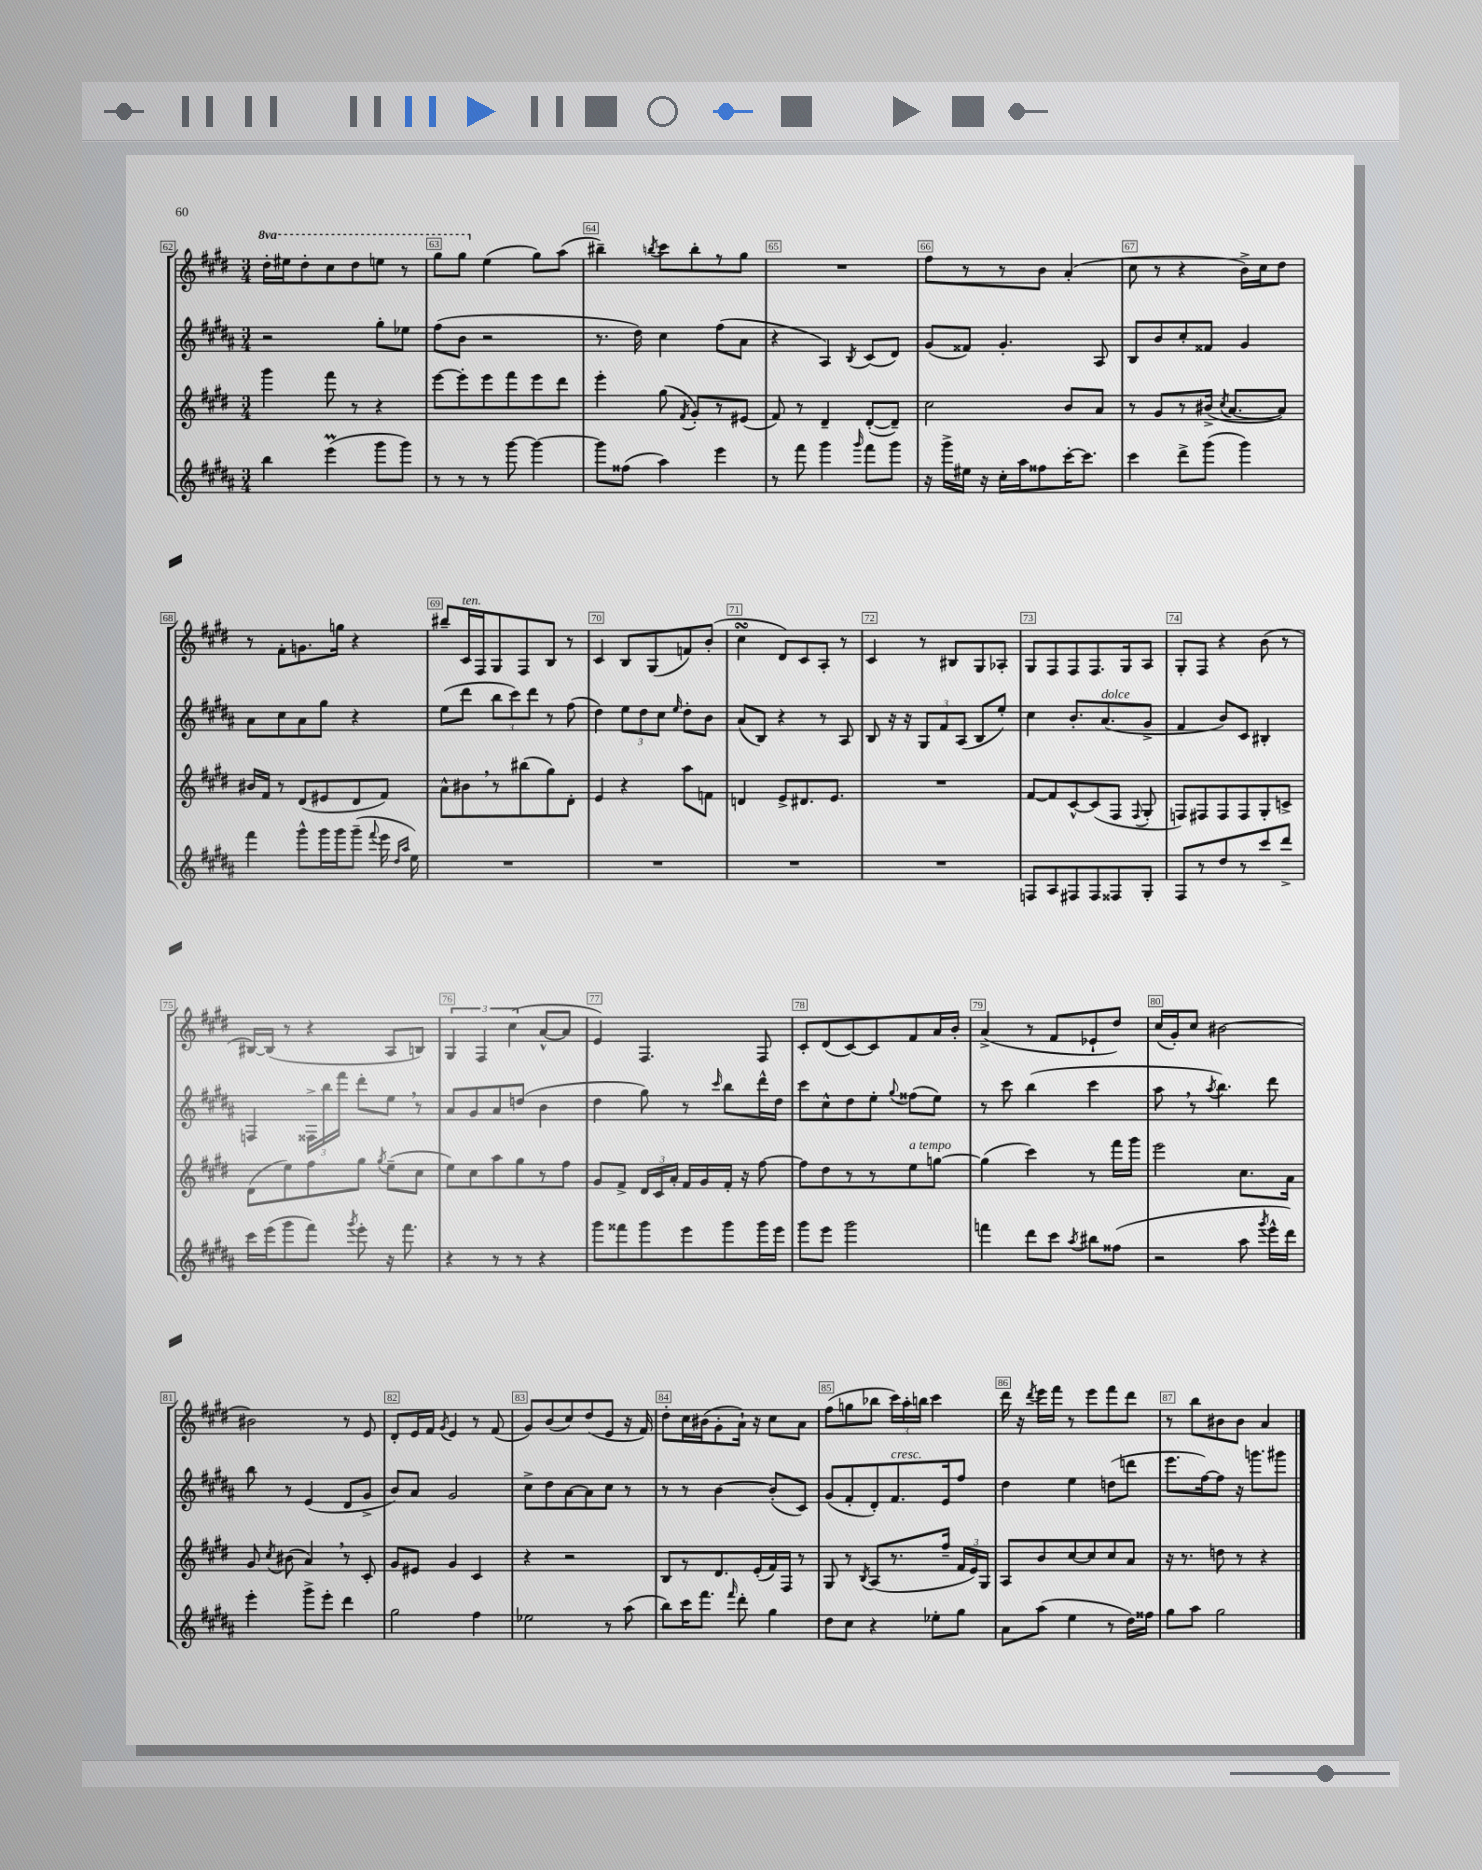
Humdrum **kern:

**kern	**kern	**kern	**kern
*part4	*part3	*part2	*part1
*staff4	*staff3	*staff2	*staff1
*clefG2	*clefG2	*clefG2	*clefG2
*k[f#c#g#d#a#]	*k[f#c#g#d#]	*k[f#c#g#d#a#]	*k[f#c#g#d#]
*M3/4	*M3/4	*M3/4	*M3/4
*	*	*	*8va
=62	=62	=62	=62
4bb\	4ggg#\	2r	16ddd#'\LL
.	.	.	16eee#X\J
.	.	.	8ddd#'\
(4eeeM\	8fff#\	.	8ccc#\
.	8r	.	8ddd#\
8ggg#\L	4r	8gg#'\L	8eeen\J
8ggg#\J)	.	8ee-X\J	8r
=63	=63	=63	=63
8r	[8eee\L	(8ff#\L	8ggg#\L
8r	8eee'\]	8b\J	8ggg#\J
*	*	*	*X8va
8r	8eee\	2r	(4ee\
[8ggg#\	8fff#\	.	.
4ggg#\_	8eee\	.	8gg#\L)
.	8ddd#\J	.	(8aa\J
=64	=64	=64	=64
8ggg#\L]	4eee'\	8.r	4bb#X~\)
(8ff##X\J	.	.	.
.	.	16dd#\)	.
.	.	.	8qbbn/
4aa#\)	(8gg#\	4cc#\	8ccc#\L
.	8qf#/	.	.
.	8g#'/L)	.	8bb'\
4eee\	8r	(8ff#\L	8r
.	(8e#X/J	8a#\J	8gg#\J
=65	=65	=65	=65
8r	8f#/)	4r	2.r
8fff#\	8r	.	.
4ggg#\	4d#~/	4A#/)	.
16qqggg#/	.	8qB/	.
8fff#\L	([8d#'/L	(8c#/L	.
8ggg#\J	8d#~/J])	8d#/J)	.
=66	=66	=66	=66
16r	2cc#\	(8g#/L	8ff#\L
16ggg#^\LL	.	.	.
16ee#X\JJ	.	8f##X/J)	8r
16r	.	.	.
16cc#'\LL	.	4.g#'/	8r
16aa#\J	.	.	.
8ff##X\	.	.	8b\J
[16ccc#'\K	8b/L	.	(4a'/
8.ccc#\J]	.	.	.
.	8a/J	8A#/	.
=67	=67	=67	=67
4ccc#\	8r	8B/L	8cc#\
.	8g#/L	8b/	8r
8ddd#^\L	8r	8cc#'/	4r
(8ggg#\J	(16b#X^/Jk	8f##X/J	.
.	8qcc#/	.	.
.	[8.a/L	.	.
4ggg#\)	.	4g#/	16b^\LL)
.	.	.	16cc#\J
.	8a/J])	.	8dd#\J
!!LO:LB:g=z
=68	=68	=68	=68
4fff#\	16b#X/LL	8a#\L	8r
.	16f#/JJ	.	.
.	8r	8cc#\	8f#'\L
8ggg#^^\L	(8d#/L	8a#\	8.gn\
16ggg#\L	8e#X/	8gg#\J	.
16ggg#\J	.	.	16ggn\Jk
(8ggg#~\J	8d#/	4r	4r
8qqfff#/	.	.	.
16eee\	8f#/J)	.	.
16qqdd#/LL	.	.	.
16qqaa#/JJ	.	.	.
16ee\)	.	.	.
=69	=69	=69	=69
2.r	8a^^\L	(8ee\L	8bb#X~/L
!	!	!	!LO:TX:a:i:t=ten.
.	8b#X,\	8ddd#\J	16c#/L
.	.	.	16F#/J
.	8r	12bb\L	8G#/
.	.	12ccc#\)	.
.	(8bb#X\	.	8F#/
.	.	12ddd#\J	.
.	8gg#\)	8r	8B/J
.	8d#'\J	(8ff#\	8r
=70	=70	=70	=70
2.r	4e/	4dd#\)	4c#/
.	4r	12ee\L	8B/L
.	.	12dd#\	.
.	.	.	(8G#/
.	.	12cc#\J	.
.	.	16qqee/	.
.	8aa\L	8dd#'\L	8fn/)
.	8fn\J	8b\J	(8b'/J
=71	=71	=71	=71
2.r	4dn/	(8a#/L	4cc#sSSS\
.	.	8B/J)	.
.	8e^/L	4r	8d#/L)
.	8.d#X/	.	8c#/
.	.	8r	8A'/J
.	8.e/J	.	.
.	.	8A#/	8r
=72	=72	=72	=72
2.r	2.r	8B/	4c#/
.	.	16r	.
.	.	16r	.
.	.	12G#/L	8r
.	.	12f#/	.
.	.	.	8B#X/L
.	.	(12A#/J	.
.	.	8B/L	8G#/
.	.	8ee'/J)	8A-X'/J
=73	=73	=73	=73
8Fn/L	[8f#/L	4cc#\	8G#/L
8A#/	8f#/]	.	8F#/
8F#X/	[8c#^^/	8.b'/L	8F#/
8F#/	(8c#/]	.	8.F#/
!	!	!LO:TX:a:i:t=dolce	!
.	.	(8.a#/	.
8F##X/	8F#/J	.	.
.	.	.	16G#/k
.	8qqF#/	.	.
8G#'/J	8G#'/	8g#^/J	8A/J
=74	=74	=74	=74
8F#/L	8Fn/L)	4f#/	8G#'/L
8r	8F#X/	.	8F#/J
8dd#/	8F#/	8b/L)	4r
8r	8F#/	8c#/J	.
8ccc#/	8G#'/	4B#X'/	(8b\
8ddd#^/J	8cn^/J	.	8r
!!LO:LB:g=z
=75	=75	=75	=75
16ccc#\LL	(8d#\L	4Fn/	[16B#X/LL)
(16eee\J	.	.	(16B#/JJ]
8ggg#\	8ee\)	.	8r
8fff#\J)	8ff#\	24F##X^\LL	4r
.	.	24bb\	.
.	.	24fff#\JJ	.
8qggg#/	.	.	.
8eee'\	8gg#\J	8ddd#'\L	.
.	8qgg#/	.	.
16r	(8ee~\L	8ee,\J	8A/L
8.fff#\	.	.	.
.	8cc#\J	8r	8Bn/J)
=76	=76	=76	=76
4r	8ee\L)	8a#/L	6G#/
.	8cc#\	8g#/	.
.	.	.	6F#/
8r	8aa\	8a#/	.
.	.	.	(6cc#\
8r	8gg#\	(8ddn/J	.
4r	8r	4b\	[8a^^/L
.	8ff#\J	.	8a/J]
=77	=77	=77	=77
8ggg#\L	8g#/L	4dd#\	4e/)
8fff##X\	8f#^/J	.	.
8ggg#\	24d#/LL	8gg#\)	4.F#/
.	24c#/	.	.
.	24a'/JJ	.	.
8eee\	16f#/LL	8r	.
.	16g#/	.	.
.	.	16qqccc#/	.
8ggg#\	16f#'/JJ	8bb\L	.
.	16r	.	.
16ggg#\L	[8ff#\	16ddd#^^\L	8F#/
16eee\JJ	.	16dd#\JJ	.
=78	=78	=78	=78
8ggg#\L	8ff#\L]	8ccc#\L	8c#'/L
8eee\J	8dd#\	8cc#^^\	(8d#/
2ggg#\	8r	8dd#\	[8c#/)
.	8r	8ee'\J	8c#/]
.	.	8qqgg#/	.
!	!LO:TX:a:i:t=a tempo	!	!
.	8ee\	(8ff##X\L	8f#/
.	[8ggn\J	8ee\J)	16a/L
.	.	.	16b'/JJ
=79	=79	=79	=79
4fffn\	(4gg\]	8r	(4a^/
.	.	8ccc#\	.
8ddd#\L	4ccc#\)	(4bb\	8r
8ccc#\J	.	.	8f#/L
8qaa#/	.	.	.
8bb#X\L	8r	4ccc#\	8e-X`/
(8ff##X\J	16fff#\LL	.	8dd#/J)
.	16ggg#\JJ	.	.
=80	=80	=80	=80
2r	2eee\	8aa#,\	(16cc#/LL
.	.	.	16g#'/J)
.	.	8r	8cc#/J
.	.	8qaa#/	.
.	.	4.bb\)	[2b#X\
8aa#\	8.cc#\L	.	.
8qggg#/	.	.	.
16eee^^\LL	.	8ddd#\	.
16ddd#\JJ)	16a\Jk	.	.
!!LO:LB:g=z
=81	=81	=81	=81
4eee'\	8g#/	8bb\	2b#X\]
.	8qcc#/	.	.
.	(8b#X\	8r	.
8ggg#^\L	4a,/)	(4e/	.
8eee'\J	.	.	.
4ddd#\	8r	8d#/L	8r
.	8c#'/	8g#^/J	8e/
=82	=82	=82	=82
2gg#\	8g#/L	8b/L)	8d#'/L
.	8e#X/J	8a#/J	16e/L
.	.	.	16f#/JJ
.	.	.	8qg#/
.	4g#/	2g#/	4e/
4ff#\	4c#/	.	8r
.	.	.	(8f#/
=83	=83	=83	=83
2ee-X\	4r	8cc#^\L	8g#/L)
.	.	8dd#\	(8b/
.	2r	[8a#\	8cc#/)
.	.	8a#\]	(8dd#/
8r	.	8cc#\J	8e/J
(8aa#\	.	8r	16r
.	.	.	16f#/)
=84	=84	=84	=84
8bb\L)	8B/L	8r	8dd#'\L
16ccc#\K	8r	8r	16cc#\L
8.fff#\J	.	.	(16b#X\J
.	8.d#/	[4b\	8g#'\
16qqfff#/	.	.	.
8ddd#'\	.	.	16a`\Jk)
.	(16e'/L	.	16r
4gg#\	16f#/)	(8b'/L]	8cc#\L
.	16F#/JJ	.	.
.	8r	8c#/J)	8a\J
=85	=85	=85	=85
8dd#\L	8G#/	(8g#/L	(8ff#\L
8cc#\J	8r	8f#'/	8ggn\
.	8qB/	.	.
4r	(8A/L	8d#'/)	8bb-X\J
!	!	!LO:TX:a:i:t=cresc.	!
.	8.r	8.f#/	24ccc#\LL)
.	.	.	24aa'\
.	.	.	24bbn\JJ
8ee-X'\L	.	.	4ccc#\
.	16ff#~/Jk	16e/k	.
8gg#\J	24f#/LL	8ff#/J	.
.	24e/)	.	.
.	24G#/JJ	.	.
=86	=86	=86	=86
8a#\L	8A/L	4dd#\	16ddd#\
.	.	.	16r
.	.	.	8qddd#/
(8aa#\J	8b/	.	16eee\LL
.	.	.	16fff#\JJ
4ee\	[8cc#/	4ee\	8r
.	8cc#/]	.	8eee\L
8r	8cc#/	(8ddn\L	8fff#\
16dd#\LL)	8a/J	8dddn\J	8ddd#\J
16ff##X\JJ	.	.	.
=87	=87	=87	=87
8gg#\L	16r	8.eee\L	8r
.	8.r	.	.
8aa#\J	.	.	8bb\L
.	.	[16ff#\k)	.
2gg#\	8ddn\	8ff#\J]	8b#X\
.	8r	16r	8b#\J
.	.	8.gggn\L	.
.	4r	.	4a/
.	.	8ggg#X\J	.
==	==	==	==
*-	*-	*-	*-
